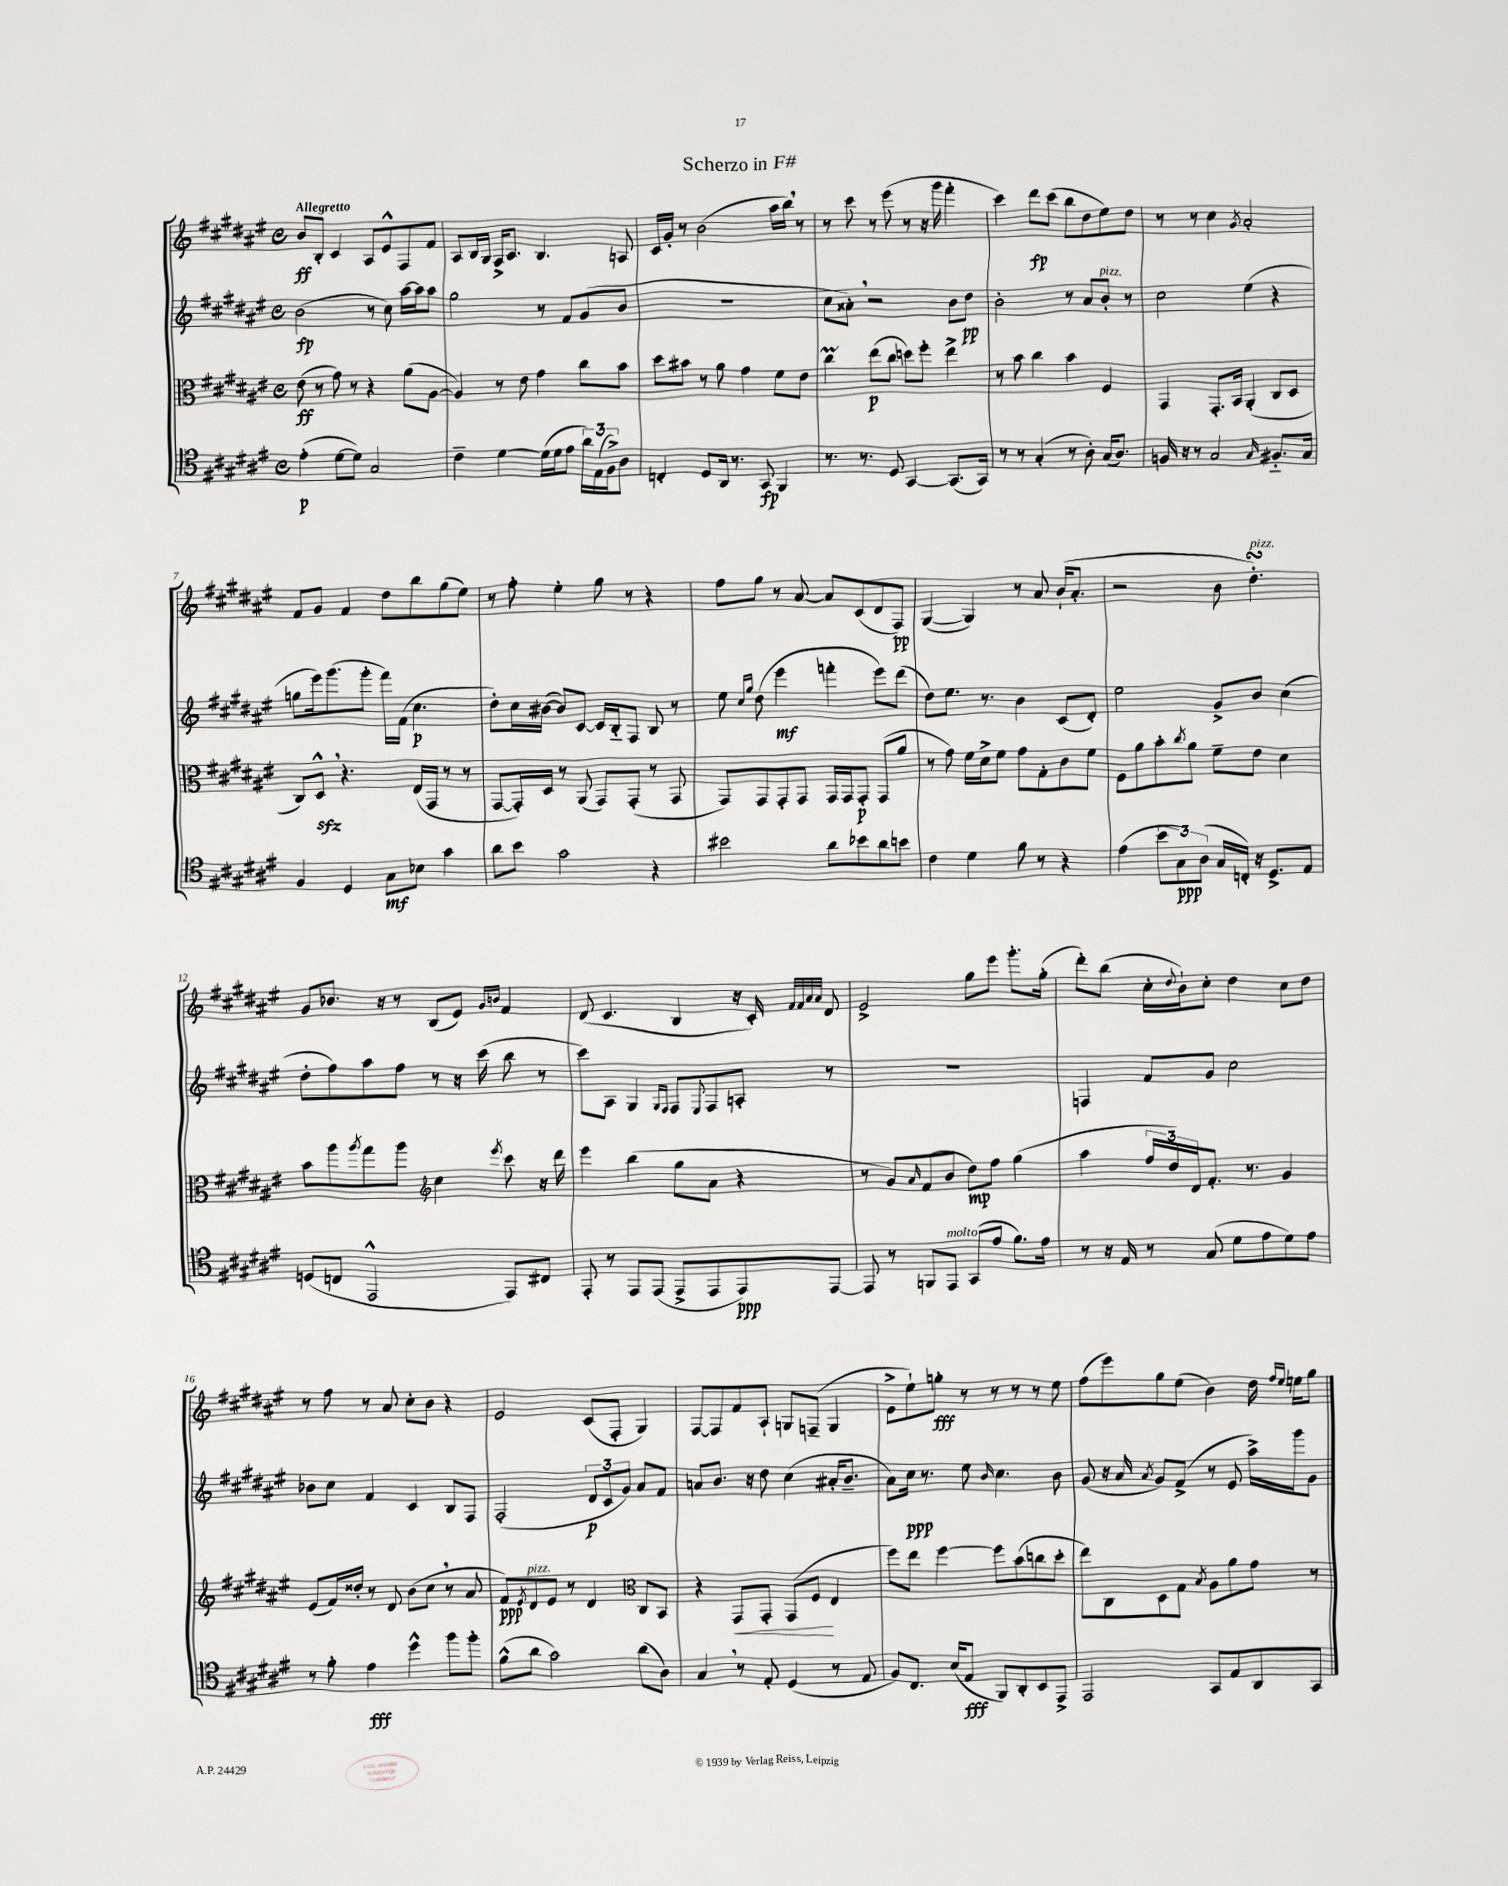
\header { title = "Scherzo in F#" }
<<
\new StaffGroup <<
\new Staff = "s0" {
    \clef treble \key fis \major \defaultTimeSignature \time 4/4 \tempo "Allegretto"
    b'8\ff b8-. cis'4 ais8 eis'8-^ fis8 fis'8 |
    ais8 b16 gis16 fis16-> ais8. b4. a8 |
    cis'16 gis'16-. r8 b'2( ais''16 b''16) \breathe r8 |
    r8 cis'''8 r8 eis'''8( r8 r16 gis'''16 fis'''4-. |
    cis'''4) dis'''8\fp cis'''8( b''8 dis''8 eis''8) dis''8 |
    r8 r8 cis''4 \acciaccatura { gis'8 } ais'2-. |
    fis'8 gis'8 fis'4 dis''8 b''8 gis''8( eis''8) |
    r8 fis''8-. eis''4-. gis''8 r8 r4 |
    fis''8 gis''8 r8 ais'8~ ais'8 cis'8( dis'8 fis8\pp) |
    gis4~( gis4) r8 ais'8 b'16-!( ais'8.-. |
    r2 b'8 dis''4.-.\turn^\markup { \italic "pizz." }) |
    gis'8 bes'8. r16 r8 b8( eis'8) \grace { gis'16 b'16 } fis'4 |
    dis'8( cis'4. b4 r16 cis'16-.) \grace { fis'32 fis'32 ais'32 ais'32 } dis'8 |
    eis'2-> gis''8 eis'''8 gis'''8.-. gis''16-.( |
    dis'''8-.) b''8( cis''16-. \appoggiatura { dis''8 } b'16-!) cis''8-. dis''4 cis''8 dis''8 |
    r8 fis''8 r8 ais'8 cis''8-. b'8 r4 |
    eis'2 cis'8( fis8-. gis4) |
    fis8~ fis8 fis'8 ais8-! g8 f8--( g4 |
    eis'8-> eis''8-!) g''8-.\fff r8 r8 r8 r8 eis''8 |
    fis''8( eis'''8) gis''8 eis''8( b'4) dis''16 \grace { fis''16 eis''16 } e''16 gis''8 \bar "|." |
}
\new Staff = "s1" {
    \clef treble \key fis \major \defaultTimeSignature \time 4/4
    b'2\fp( r8 cis''8) ais''16~ ais''16 ais''8 |
    gis''2 r8 fis'8 gis'8( b'8 |
    R1 |
    cis''8 aisis'8-.) \breathe r2 b'8 dis''8\pp |
    b'2-. r8 ais'8 b'8-.^\markup { \italic "pizz." } r8 |
    cis''2 eis''4( r4 |
    g''8 eis'''16) gis'''8.( gis'''8-. fis'''16) fis'16( cis''4.\p |
    dis''8-.) cis''16 bis'16~( bis'8) cis'8~ cis'16 b16-_ fis8 b8 r8 |
    eis''8 \grace { cis''16 gis''16 } dis''8( eis'''4\mf f'''4-. eis'''8) dis'''8( |
    dis''8) eis''8. r8. b'4 cis'8( dis'8-.) |
    eis''2 gis'8-> b'8 cis''4( |
    dis''8-. fis''8) ais''8 fis''8 r8 r16 cis'''16( b''8 r8 |
    cis'''8) ais8 gis4 \grace { gis16 fis16 } fis8 \appoggiatura { eis8 } fis8 a8-. r8 |
    R1 |
    f4 fis'8 gis'8 cis''2 |
    bes'8 cis''8 fis'4 cis'4 b8 fis8 |
    fis2-.( \tuplet 3/2 { dis'8\p cis'8 gis'8) } ais'8 fis'8 |
    a'8 b'8. r16 dis''8 cis''4( ais'16-. b'8.-- |
    ais'8) cis''16\ppp r8. eis''8 \grace { b'16 } cis''4. b'8 |
    gis'8( r16 ais'16 \acciaccatura { ais'8 } gis'8) fis'8->( r8 eis'8 ais''16->) gis'''16 gis'8 \bar "|." |
}
\new Staff = "s2" {
    \clef alto \key fis \major \defaultTimeSignature \time 4/4
    eis'8\ff( r8 gis'8) r8 r4 ais'8( ais8~ |
    ais4) r8 eis'8 gis'4 cis''8 b'8 |
    dis''8 bis'8 r8 ais'8 gis'4 fis'8 eis'8 |
    cis''4\prall eis''8\p( cis''8 d''8) fis''8-. eis''4-> |
    r8 b'8 cis''4 b'4 fis4 |
    gis,4 gis,8.-. b,16 ais,4-.( cis8 dis8 |
    cis8) dis8-^\sfz \breathe r4. eis16( gis,16 r8 r8 |
    gis,8~ gis,16-.) dis16 r8 ais,8( gis,8) gis,8-.( r8 gis,8 |
    gis,8) gis,8 gis,8-. gis,8 gis,16 gis,16 gis,8-.\p gis,8( ais'8 |
    r8 gis'8) fis'16 dis'16-> fis'8 gis'8 gis8-. cis'8 fis'8 |
    fis8 ais'8 b'8-. \acciaccatura { cis''8 } ais'8 fis'8-- eis'8 dis'4 |
    b'8 ais''8 \acciaccatura { ais''8 } gis''8 ais''8 \clef treble cis''4 \acciaccatura { eis'''8 } cis'''8 r16 dis'''16 |
    eis'''4 b''4( gis''8 ais'8 r4 |
    r8 gis'8) \grace { ais'16 } fis'8( b'8 dis''8\mp) fis''8 gis''4( |
    ais''4 \tuplet 3/2 { fis''16 dis''16) dis'16 } fis'8.-. r8. gis'4 |
    eis'8( fis'16) disis''16-. r8 dis'8 b'8( cis''8 \breathe r8 ais'8 |
    fis'8\ppp) \acciaccatura { eis'8 } dis'8^\markup { \italic "pizz." } eis'8 r8 dis'4 \clef alto cis8 b,8 |
    r4 gis,8\< gis,8-. gis,8( fis8\! eis4 |
    fis''8) eis''8 fis''4~ fis''8 b'8( c''8 dis''8-. |
    eis''8) cis8 dis8 gis8 \acciaccatura { b8 } ais8 ais'8 gis'8 r8 \bar "|." |
}
\new Staff = "s3" {
    \clef tenor \key fis \major \defaultTimeSignature \time 4/4
    eis'4-.\p( dis'8~ dis'8) gis2 |
    cis'4-- dis'4~ dis'16( dis'16 eis'8 \tuplet 3/2 { ais'16) eis16( fis16->) } ais8 |
    c4-. dis8 ais,16 r8. gis,8\fp fis,4 |
    r8. r8. dis8 gis,4~ gis,8.( gis,16) |
    r8 r8 gis4-.( r8 ais8-.) gis16( ais8.) |
    f16 r16 r8 gis2 \grace { gis16 } fis8.-_ gis16 |
    fis4 dis4 gis8\mf bes8 gis'4 |
    ais'8 b'8 gis'2 r4 |
    bis'2 ais'8 bes'8 ais'8 b'8 |
    cis'4 dis'4 fis'8 r8 r4 |
    eis'4( \tuplet 3/2 { b'8 gis8\ppp) ais8( } gis16 c16-.) r16 dis8.-> eis8 |
    d8( c8 eis,2-^ eis,8) cis8 |
    eis,8-. r8 eis,8 eis,8( eis,8-> eis,8 eis,8\ppp) eis,8~ |
    eis,8 r8 f,8 eis,8^\markup { \italic "molto" } gis,8( eis'8 fis'8.) eis'16 |
    r8 r16 eis16 r8 gis8( dis'8 eis'8 dis'8) eis'8 |
    r8 fis'8-. eis'4\fff dis''4-^ fis''8 fis''8-. |
    fis'8-^( ais'8 gis'2) ais'8( ais8) |
    gis4 \breathe r8 eis8-. dis4( r8 eis8 |
    fis8) cis8. b16( eis8\fff fis,8) ais,8-. b,8 eis,8-> |
    eis,2 gis,8 eis8 ais,8 gis,8 \bar "|." |
}
>>
>>
